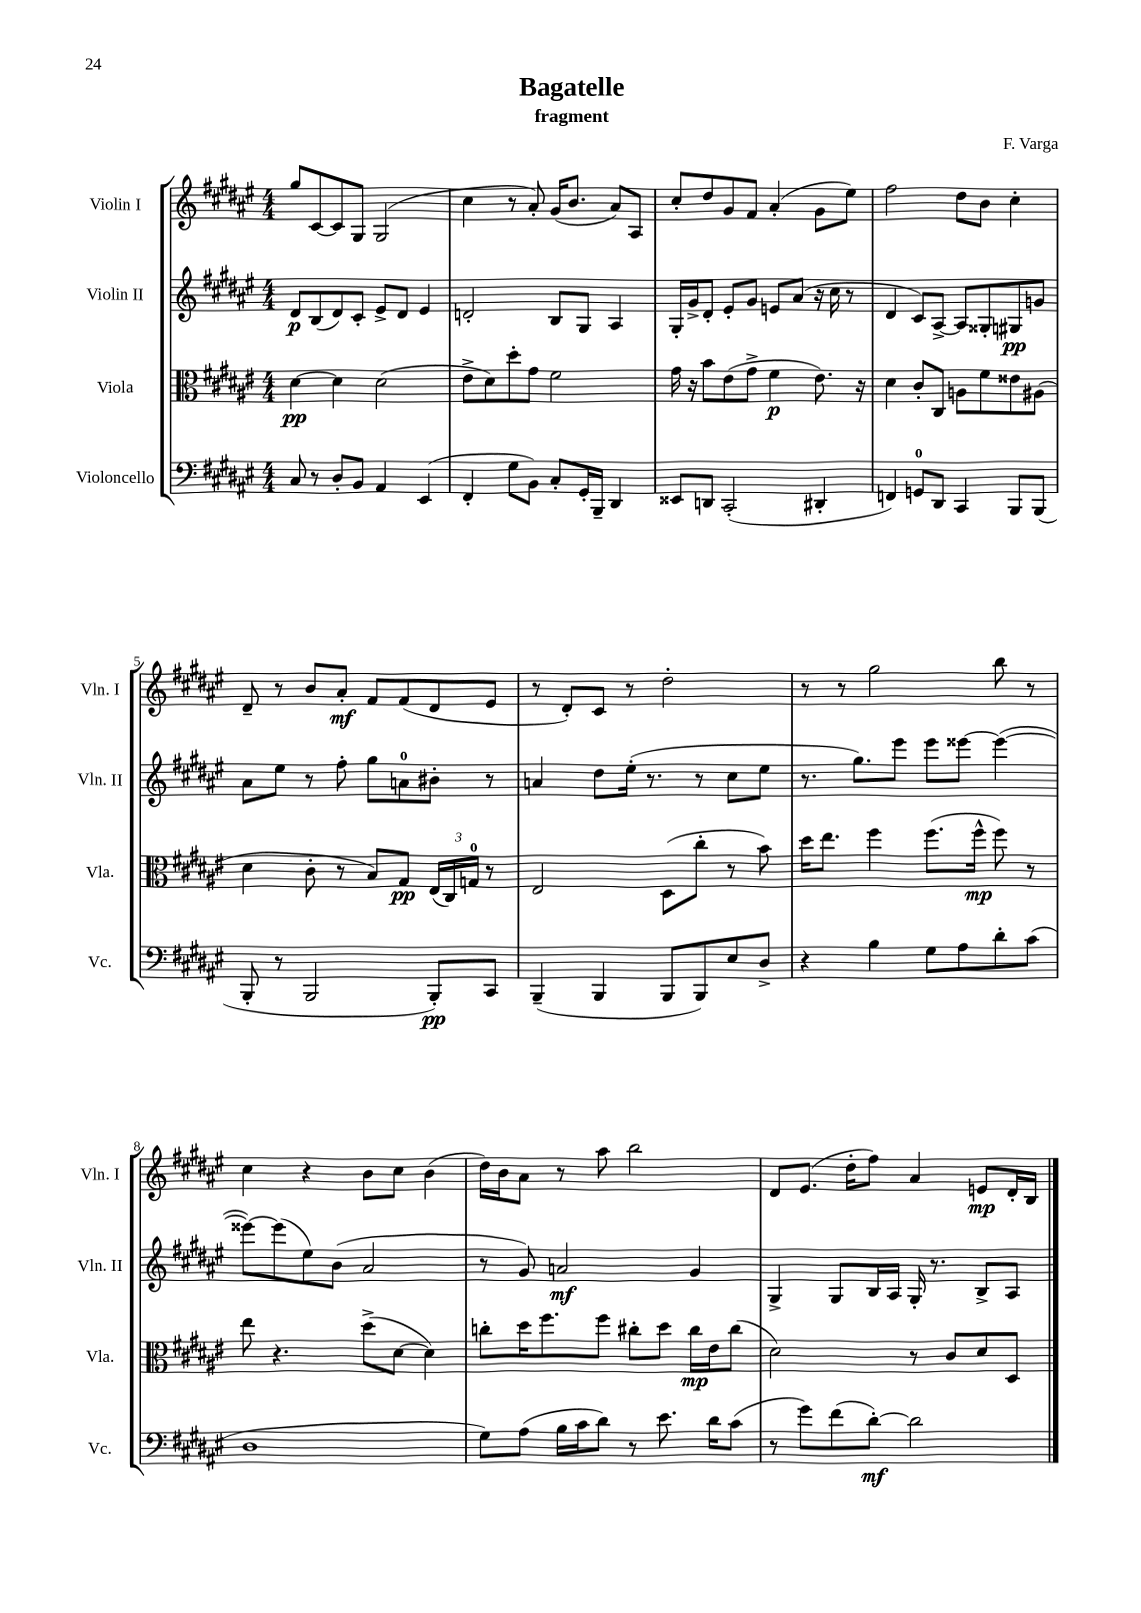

**kern	**dynam	**kern	**dynam	**kern	**dynam	**kern	**dynam
*part4	*part4	*part3	*part3	*part2	*part2	*part1	*part1
*staff4	*staff4	*staff3	*staff3	*staff2	*staff2	*staff1	*staff1
*I"Violoncello	*	*I"Viola	*	*I"Violin II	*	*I"Violin I	*
*I'Vc.	*	*I'Vla.	*	*I'Vln. II	*	*I'Vln. I	*
*clefF4	*	*clefC3	*	*clefG2	*	*clefG2	*
*k[f#c#g#d#a#e#]	*	*k[f#c#g#d#a#e#]	*	*k[f#c#g#d#a#e#]	*	*k[f#c#g#d#a#e#]	*
*M4/4	*	*M4/4	*	*M4/4	*	*M4/4	*
=1	=1	=1	=1	=1	=1	=1	=1
8C#/	.	[4d#\	pp	8d#/L	p	8gg#/L	.
8r	.	.	.	(8B/	.	[8c#/	.
8D#'/L	.	4d#\]	.	8d#/)	.	8c#/]	.
8BB/J	.	.	.	8c#'/J	.	8G#/J	.
4AA#/	.	(2d#\	.	8e#^/L	.	(2G#/	.
.	.	.	.	8d#/J	.	.	.
(4EE#/	.	.	.	4e#/	.	.	.
=2	=2	=2	=2	=2	=2	=2	=2
4FF#'/	.	8e#^\L	.	2dn'/	.	4cc#\	.
.	.	8d#\)	.	.	.	.	.
8G#\L	.	8dd#'\	.	.	.	8r	.
8BB\J)	.	8g#\J	.	.	.	8a#'/)	.
8C#'/L	.	2f#\	.	8B/L	.	(16g#/KL	.
.	.	.	.	.	.	8.b/J	.
16GG#'/L	.	.	.	8G#/J	.	.	.
16BBB~/JJ	.	.	.	.	.	.	.
4DD#/	.	.	.	4A#/	.	8a#/L)	.
.	.	.	.	.	.	8A#/J	.
=3	=3	=3	=3	=3	=3	=3	=3
8EE##X/L	.	16g#\	.	16G#'/LL	.	8cc#'/L	.
.	.	16r	.	16g#^/J	.	.	.
8DDn/J	.	8b\L	.	8d#'/J	.	8dd#/	.
(2CC#'/	.	(8e#\	.	8e#'/L	.	8g#/	.
.	.	8g#^\J	.	8g#/J	.	8f#/J	.
.	.	4f#\	p	8en/L	.	(4a#'/	.
.	.	.	.	(8a#/J	.	.	.
4DD#X'/	.	8.e#\)	.	16r	.	8g#\L	.
.	.	.	.	16cc#\	.	.	.
.	.	.	.	8r	.	8ee#\J)	.
.	.	16r	.	.	.	.	.
=4	=4	=4	=4	=4	=4	=4	=4
4FFn/)	.	4d#\	.	4d#/	.	2ff#\	.
8GGn/L	.	8c#'/L	.	8c#/L)	.	.	.
8DD#/J	.	8C#/J	.	[8A#^/J	.	.	.
4CC#/	.	8An\L	.	8A#/L]	.	8dd#\L	.
.	.	8f#\	.	8G##X'/	.	8b\J	.
8BBB/L	.	8e##X\	.	8G#X/	pp	4cc#'\	.
(8BBB/J	.	(8A#X\J	.	8gn/J	.	.	.
!!LO:LB:g=z
=5	=5	=5	=5	=5	=5	=5	=5
8BBB'/	.	4d#\	.	8a#\L	.	8d#~/	.
8r	.	.	.	8ee#\J	.	8r	.
2BBB/	.	8c#'\	.	8r	.	8b/L	.
.	.	8r	.	8ff#'\	.	8a#'/J	mf
.	.	8B/L)	.	8gg#\L	.	8f#/L	.
.	.	8G#/J	pp	8an\	.	(8f#/	.
8BBB'/L)	pp	(24E#/LL	.	8b#X'\J	.	8d#/	.
.	.	24C#/)	.	.	.	.	.
.	.	24Gn/JJ	.	.	.	.	.
8CC#/J	.	8r	.	8r	.	8e#/J	.
=6	=6	=6	=6	=6	=6	=6	=6
(4BBB~/	.	2E#/	.	4an/	.	8r	.
.	.	.	.	.	.	8d#'/L)	.
4BBB/	.	.	.	8dd#\L	.	8c#/J	.
.	.	.	.	(16ee#'\Jk	.	8r	.
.	.	.	.	8.r	.	.	.
8BBB/L	.	(8D#\L	.	.	.	2dd#'\	.
8BBB/)	.	8cc#'\J	.	8r	.	.	.
8E#/	.	8r	.	8cc#\L	.	.	.
8D#^/J	.	8b\)	.	8ee#\J	.	.	.
=7	=7	=7	=7	=7	=7	=7	=7
4r	.	16dd#\KL	.	8.r	.	8r	.
.	.	8.ee#\J	.	.	.	.	.
.	.	.	.	.	.	8r	.
.	.	.	.	8.gg#\L)	.	.	.
4B\	.	4ff#\	.	.	.	2gg#\	.
.	.	.	.	8eee#\J	.	.	.
8G#\L	.	(8.ff#\L	.	8eee#\L	.	.	.
8A#\	.	.	.	[8eee##X\J	.	.	.
.	.	16ff#^^\Jk	mp	.	.	.	.
8d#'\	.	8ff#\)	.	(4eee##\_	.	8bb\	.
(8c#\J	.	8r	.	.	.	8r	.
!!LO:LB:g=z
=8	=8	=8	=8	=8	=8	=8	=8
1D#	.	8ee#\	.	8eee##X\L_)	.	4cc#\	.
.	.	4.r	.	(8eee##\]	.	.	.
.	.	.	.	8ee#\)	.	4r	.
.	.	.	.	(8b\J	.	.	.
.	.	(8dd#^\L	.	2a#/	.	8b\L	.
.	.	[8d#\J	.	.	.	8cc#\J	.
.	.	4d#\])	.	.	.	(4b\	.
=9	=9	=9	=9	=9	=9	=9	=9
8G#\L)	.	8ccn'\L	.	8r	.	16dd#\LL)	.
.	.	.	.	.	.	16b\J	.
(8A#\J	.	16dd#\K	.	8g#/)	.	8a#\J	.
.	.	8.ff#\	.	.	.	.	.
16B\LL	.	.	.	2an/	mf	8r	.
16c#\J	.	.	.	.	.	.	.
8d#\J)	.	8ff#\J	.	.	.	8aa#\	.
8r	.	8cc#X'\L	.	.	.	2bb\	.
8.e#\	.	8dd#\J	.	.	.	.	.
.	.	16cc#\LL	mp	4g#/	.	.	.
16d#\KL	.	16e#\J	.	.	.	.	.
(8c#\J	.	(8cc#\J	.	.	.	.	.
=10	=10	=10	=10	=10	=10	=10	=10
8r	.	2d#\)	.	4G#^/	.	8d#/L	.
8g#\L)	.	.	.	.	.	(8.e#/J	.
(8f#\	.	.	.	8G#/L	.	.	.
.	.	.	.	.	.	16dd#'\KL	.
[8d#'\J)	mf	.	.	16B/L	.	8ff#\J)	.
.	.	.	.	16A#/JJ	.	.	.
2d#\]	.	8r	.	16G#'/	.	4a#/	.
.	.	.	.	8.r	.	.	.
.	.	8c#/L	.	.	.	.	.
.	.	8d#/	.	8B^/L	.	8en/L	mp
.	.	8D#/J	.	8A#/J	.	16d#'/L	.
.	.	.	.	.	.	16B/JJ	.
==	==	==	==	==	==	==	==
*-	*-	*-	*-	*-	*-	*-	*-
